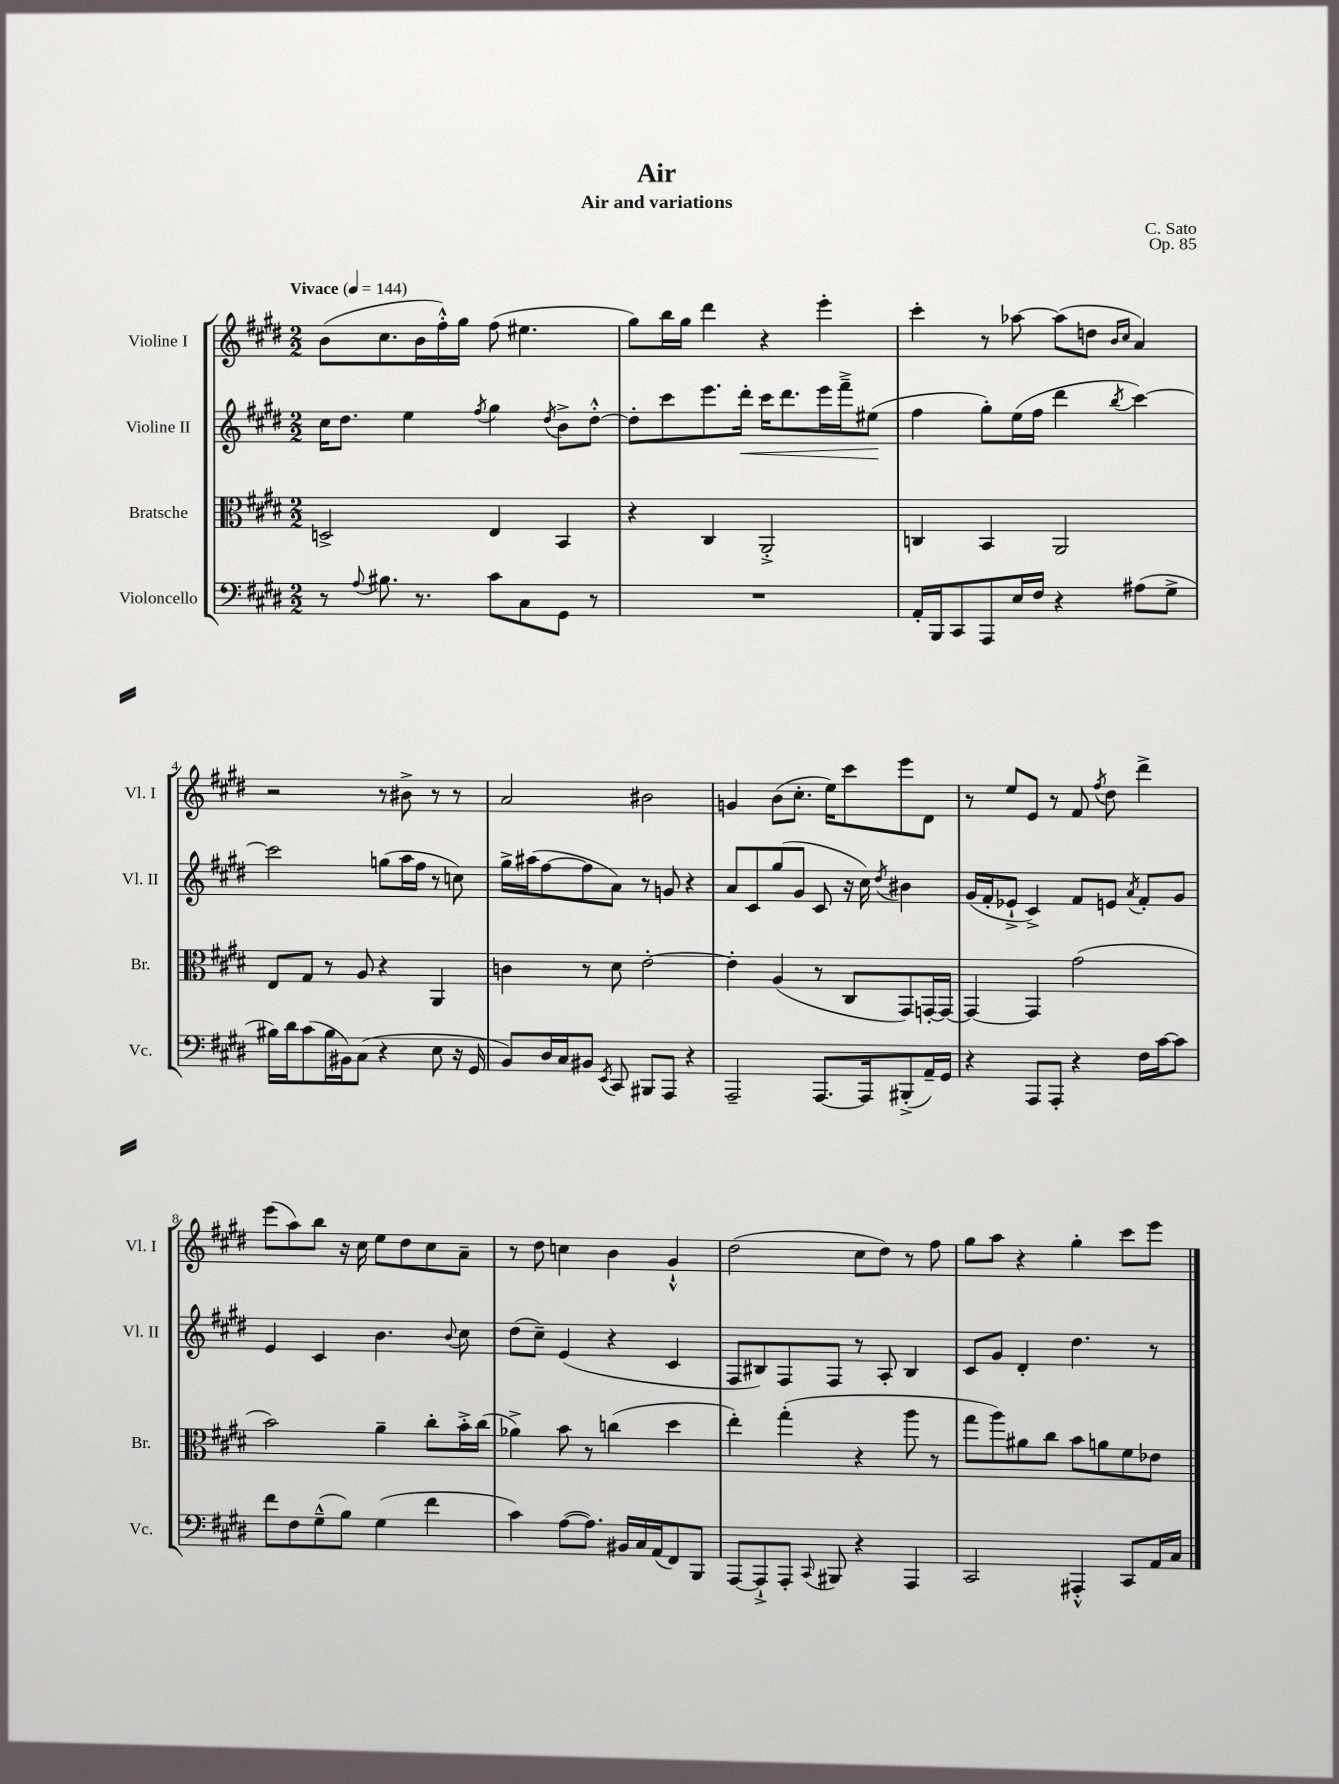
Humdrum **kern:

**kern	**kern	**kern	**kern
*staff4	*staff3	*staff2	*staff1
*clefF4	*clefC3	*clefG2	*clefG2
*k[f#c#g#d#]	*k[f#c#g#d#]	*k[f#c#g#d#]	*k[f#c#g#d#]
*M2/2	*M2/2	*M2/2	*M2/2
*MM144	*MM144	*MM144	*MM144
8r	2D^	16cc#	(8b
.	.	8.dd#	.
8qqA	.	.	.
8.B#	.	.	8.cc#
.	.	4ee	.
8.r	.	.	16b
.	.	.	16ff#'^^)
.	.	.	16gg#
.	.	8qff#	.
8c#	4E	4gg#	(8ff#
8C#	.	.	4.ee#
.	.	8qdd#	.
8GG#	4BB	8b^	.
8r	.	[8dd#'^^	.
=	=	=	=
1r	4r	8dd#']	8gg#)
.	.	8ccc#	16bb
.	.	.	16gg#
.	4C#	8.eee	4ddd#
.	.	16ddd#'	.
.	2AA'^	16ccc#	4r
.	.	8.ddd#	.
.	.	16eee	4eee'
.	.	16fff#~^	.
.	.	(8ee#	.
=	=	=	=
16AA'	4C	4ff#	4ccc#'
16BBB	.	.	.
8CC#	.	.	.
8AAA	4BB	8gg#')	8r
16E	.	(16ee	[8aa-
16F#	.	16ff#	.
4r	2AA	4ddd#	(8aa-]
.	.	.	8dd
.	.	.	16qqb
.	.	8qbb	16qqcc#
(8A#	.	[4ccc#)	4a)
8G#^	.	.	.
=	=	=	=
16B#)	8E	2ccc#]	2r
16d#	.	.	.
(8c#	8G#	.	.
16B#	8r	.	.
16BB#)	.	.	.
(8C#	8A	.	.
4r	4r	(8gg	8r
.	.	16aa	8b#^
.	.	16ff#	.
8E	4AA	8r	8r
16r	.	8cc)	8r
16GG#	.	.	.
=	=	=	=
8BB)	4c	16gg#^	2a
.	.	(16aa#	.
16D#	.	[8ff#	.
16C#	.	.	.
8BB#	8r	8ff#]	.
8qEE	.	.	.
8CC#	8d#	8a)	.
8BBB#	[2e'	8r	2b#
8AAA	.	8g	.
4r	.	4r	.
=	=	=	=
2AAA~	4e']	8a	4g
.	.	8c#	.
.	(4A	(8gg#	(8b
.	.	8g#	8.cc#'
[8.AAA	8r	8c#	.
.	.	.	16ee)
.	8C#	16r	8ccc#
16AAA]	.	16cc#)	.
.	.	8qdd#	.
(8BBB#'^	8GG#)	4b#	8eee
16AA~)	[16GG'	.	8d#
16GG#	16GG_	.	.
=	=	=	=
4r	4GG_	(16g#	8r
.	.	16f#'	.
.	.	8e-`^	8ee
8AAA	4GG]	4c#^)	8e
8AAA'	.	.	8r
4r	(2g#	8f#	8f#
.	.	.	8qff#
.	.	8e	8dd#
.	.	8qa	.
16F#	.	8f#'	4ddd#^
[16c#	.	.	.
8c#]	.	8g#	.
=	=	=	=
8f#	2b)	4e	(8eee
8F#	.	.	8aa)
(8G#~^^	.	4c#	8bb
8B)	.	.	16r
.	.	.	16cc#
(4G#	4a~	4.b	8ee
.	.	.	8dd#
4f#	8cc#'	.	8cc#
.	.	8qqb	.
.	16b'^	8cc#	8a~
.	(16cc#	.	.
=	=	=	=
4c#)	4a-^)	(8dd#	8r
.	.	8cc#~)	8dd#
([8A	8b	(4e	4cc
8.A])	8r	.	.
.	(4cc	4r	4b
16BB#	.	.	.
16C#	.	.	.
(16AA	.	.	.
8FF#)	4dd#	4c#	4g#`^^
8BBB	.	.	.
=	=	=	=
[8AAA	4ee')	8F#	(2dd#
8AAA`^]	.	8B#)	.
8AAA'	(4gg#'	8F#	.
8qqCC#	.	.	.
8BBB#	.	8F#	.
4r	4r	8r	8cc#
.	.	8A'	8dd#)
4AAA	8aa	4B#	8r
.	8r	.	8ff#
=	=	=	=
2CC#	8gg#	8c#	8gg#
.	8aa)	8g#	8aa
.	8a#	4d#'	4r
.	8cc#	.	.
4AAA#'^^	8b	4.dd#	4gg#'
.	8a	.	.
8CC#	8f#	.	8ccc#
16AA	8e-	8r	8eee
16C#	.	.	.
==	==	==	==
*-	*-	*-	*-
